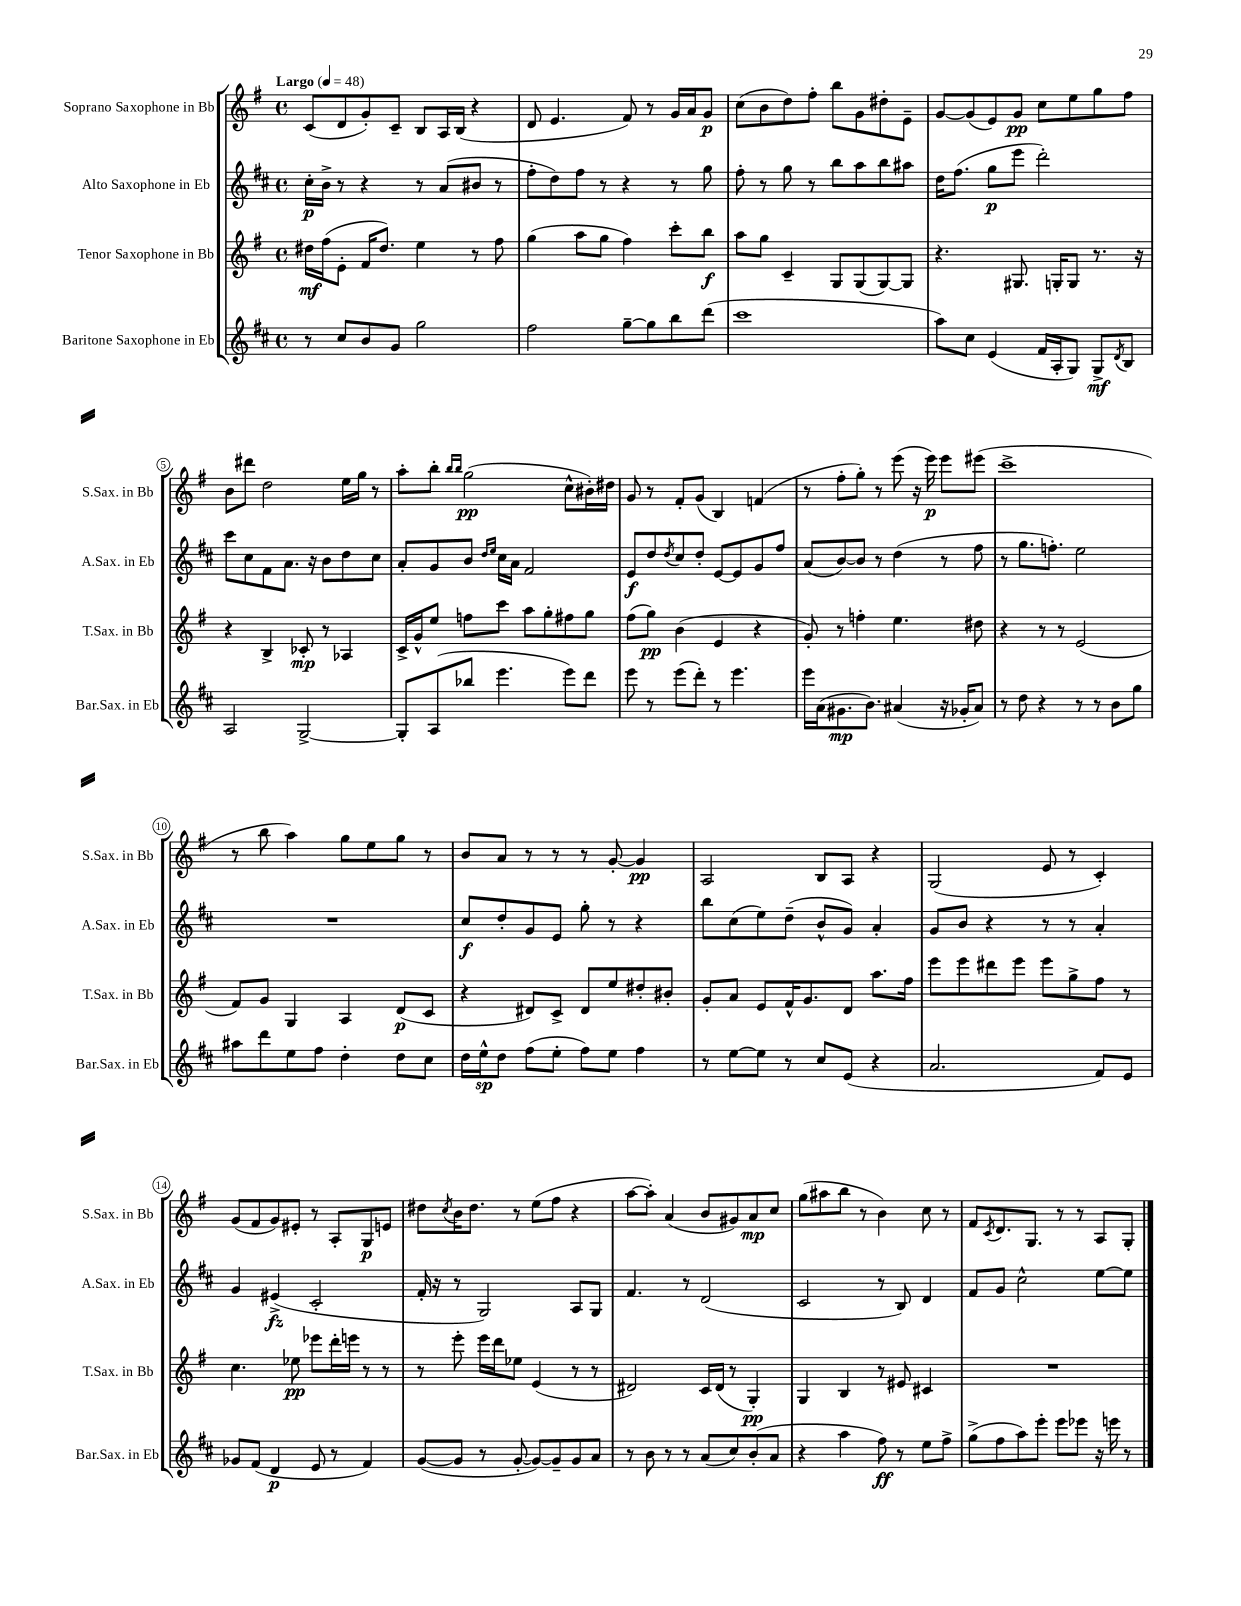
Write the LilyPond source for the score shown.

<<
\new StaffGroup <<
\new Staff = "s0" \with { instrumentName = "Soprano Saxophone in Bb" shortInstrumentName = "S.Sax. in Bb" } {
    \clef treble \key g \major \defaultTimeSignature \time 4/4 \tempo "Largo" 4 = 48
    c'8( d'8 g'8-.) c'8-- b8 a16 b16( r4 |
    d'8 e'4. fis'8) r8 g'16 a'16 g'8\p |
    c''8( b'8 d''8) fis''8-. b''8 g'8 dis''8-. e'8-- |
    g'8~ g'8( e'8) g'8\pp c''8 e''8 g''8 fis''8 |
    b'8 dis'''8 d''2 e''16 g''16 r8 |
    a''8-. b''8-. \grace { b''16 b''16 } g''2\pp( c''8-^ bis'16-.) dis''16 |
    g'8 r8 fis'8-. g'8( b4) f'4( |
    r8 fis''8-. g''8-.) r8 e'''8( r16 e'''16\p) e'''8 eis'''8( |
    c'''1-> |
    r8 b''8 a''4) g''8 e''8 g''8 r8 |
    b'8 a'8 r8 r8 r8 g'8~-. g'4\pp |
    a2 b8 a8 r4 |
    g2( e'8 r8 c'4-.) |
    g'8( fis'8 g'8) eis'8-. r8 a8-. g8\p e'8 |
    dis''8 \acciaccatura { c''8 } b'16 dis''8. r8 e''8( fis''8 r4 |
    a''8~ a''8-.) a'4( b'8 gis'8) a'8\mp c''8 |
    g''8( ais''8 b''8 r8 b'4) c''8 r8 |
    fis'8 \acciaccatura { c'8 } d'8. g8. r8 r8 a8 g8-. \bar "|." |
}
\new Staff = "s1" \with { instrumentName = "Alto Saxophone in Eb" shortInstrumentName = "A.Sax. in Eb" } {
    \clef treble \key d \major \defaultTimeSignature \time 4/4
    cis''16-.\p b'16-> r8 r4 r8 a'8( bis'8 r8 |
    fis''8-. d''8) fis''8 r8 r4 r8 g''8 |
    fis''8-. r8 g''8 r8 b''8 a''8 b''8 ais''8 |
    d''16 fis''8.( g''8\p e'''8 d'''2-.) |
    cis'''8 cis''8 fis'8 a'8. r16 b'8 d''8 cis''8 |
    a'8-. g'8 b'8 \grace { d''16 e''16 } cis''16 a'16 fis'2 |
    e'8\f d''8 \acciaccatura { d''8 } cis''8 d''8-. e'8~ e'8 g'8 fis''8 |
    a'8( b'8~) b'8 r8 d''4( r8 fis''8 |
    r8 g''8. f''8.-.) e''2 |
    R1 |
    cis''8\f d''8-. g'8 e'8 g''8-. r8 r4 |
    b''8 cis''8( e''8) d''8--( b'8-^ g'8) a'4-. |
    g'8 b'8 r4 r8 r8 a'4-. |
    g'4 eis'4->\fz( cis'2-. |
    fis'16-. r16 r8 g2) a8 g8 |
    fis'4. r8 d'2( |
    cis'2 r8 b8) d'4 |
    fis'8 g'8 cis''2-^ e''8~ e''8 \bar "|." |
}
\new Staff = "s2" \with { instrumentName = "Tenor Saxophone in Bb" shortInstrumentName = "T.Sax. in Bb" } {
    \clef treble \key g \major \defaultTimeSignature \time 4/4
    dis''16\mf fis''16( e'8-. fis'16 dis''8.) e''4 r8 fis''8 |
    g''4( a''8 g''8 fis''4) c'''8-. b''8\f |
    a''8 g''8 c'4-- g8 g8( g8~) g8 |
    r4. gis8. g16-. g8 r8. r16 |
    r4 b4-> ces'8-.\mp r8 aes4 |
    c'16-> g'16-^ e''8 f''8 c'''8 a''8 g''8-. fis''8 g''8 |
    fis''8( g''8\pp) b'4( e'4 r4 |
    g'8-.) r8 f''4-. e''4. dis''8 |
    r4 r8 r8 e'2( |
    fis'8) g'8 g4 a4 d'8\p( c'8 |
    r4 dis'8) c'8-> dis'8 e''8 dis''8-. bis'8-. |
    g'8-. a'8 e'8 fis'16-^ g'8. d'8 a''8. fis''16 |
    e'''8 e'''8 dis'''8 e'''8 e'''8 g''8-> fis''8 r8 |
    c''4. ees''8\pp ees'''8 d'''16-. e'''16 r8 r8 |
    r8 e'''8-. e'''16 d'''16 ees''8 e'4( r8 r8 |
    dis'2) c'16 dis'16( r8 g4-.\pp) |
    g4 b4 r8 eis'8 cis'4 |
    R1 \bar "|." |
}
\new Staff = "s3" \with { instrumentName = "Baritone Saxophone in Eb" shortInstrumentName = "Bar.Sax. in Eb" } {
    \clef treble \key d \major \defaultTimeSignature \time 4/4
    r8 cis''8 b'8 g'8 g''2 |
    fis''2 g''8~-- g''8 b''8 d'''8( |
    cis'''1 |
    a''8) cis''8 e'4( fis'16 a16-. g8) g8->\mf \acciaccatura { d'8 } b8 |
    a2 g2~-> |
    g8-. a8( bes''8 e'''4. e'''8) d'''8 |
    e'''8 r8 e'''8( d'''8-.) r8 e'''4. |
    e'''16 a'16( gis'8.\mp b'8.) ais'4( r16 ges'16-. ais'8) |
    r8 d''8 r4 r8 r8 b'8 g''8 |
    ais''8 d'''8 e''8 fis''8 d''4-. d''8 cis''8 |
    d''16 e''16-^\sp d''8 fis''8( e''8-. fis''8) e''8 fis''4 |
    r8 e''8~ e''8 r8 cis''8 e'8( r4 |
    a'2. fis'8) e'8 |
    ges'8 fis'8( d'4\p e'8 r8 fis'4) |
    g'8~( g'8 r8 g'8~-. g'8~) g'8-- g'8 a'8 |
    r8 b'8 r8 r8 a'8( cis''8) b'8-.( a'8 |
    r4 a''4 fis''8\ff) r8 e''8 fis''8-> |
    g''8->( fis''8 a''8) e'''8-. e'''8 ees'''8 r16 e'''16 r8 \bar "|." |
}
>>
>>
\layout { \context { \Score \override BarNumber.stencil = #(make-stencil-circler 0.1 0.3 ly:text-interface::print) } }
